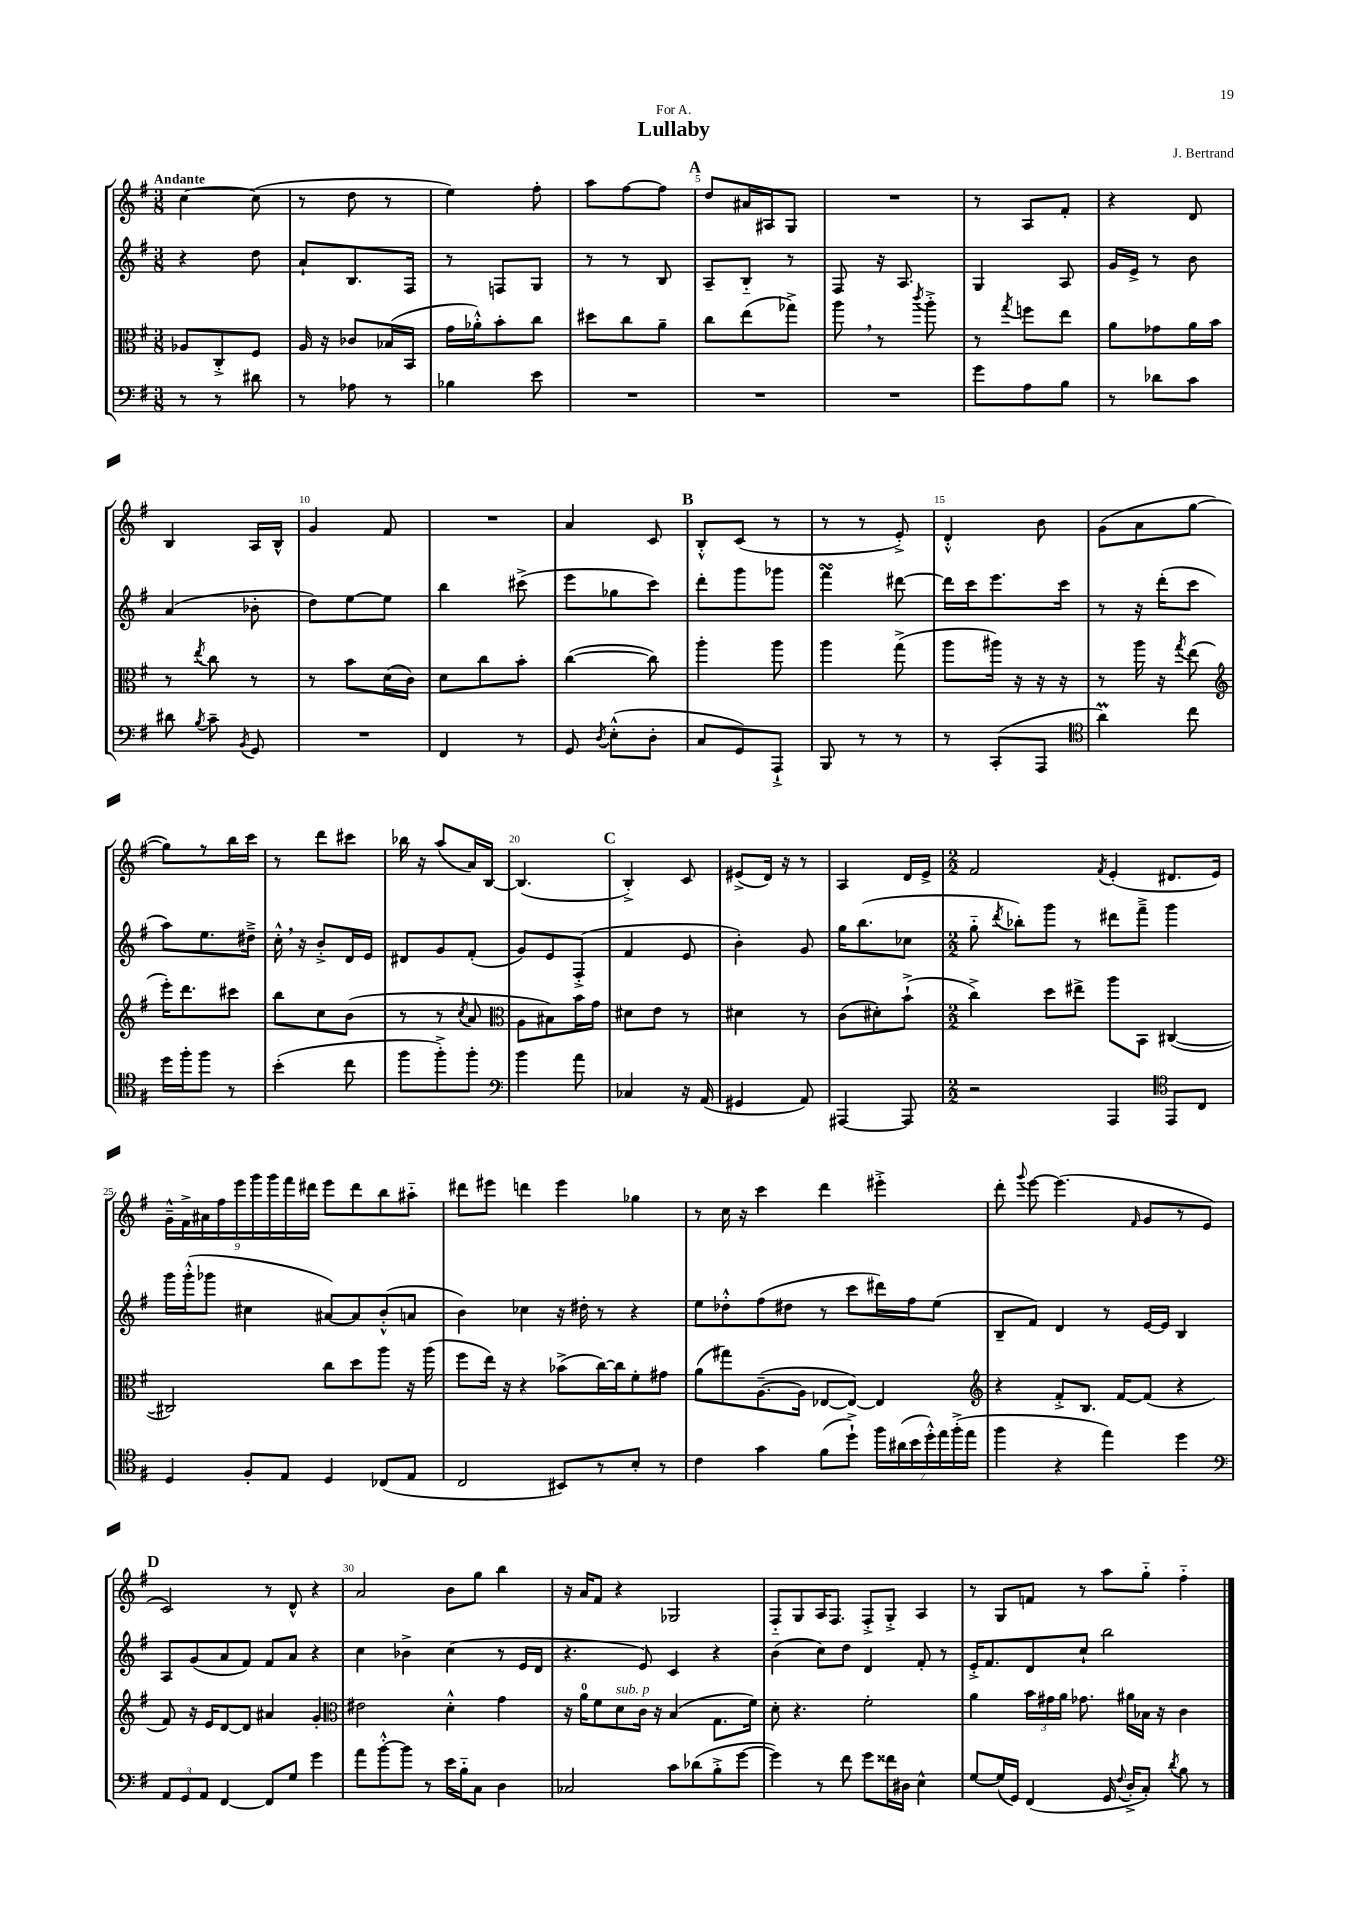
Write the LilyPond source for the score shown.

\header { title = "Lullaby" composer = "J. Bertrand" dedication = "For A." }
<<
\new StaffGroup <<
\new Staff = "s0" {
    \clef treble \key g \major \numericTimeSignature \time 3/8 \tempo "Andante"
    \autoBeamOff c''4~ c''8( |
    r8 d''8 r8 |
    e''4) fis''8-. |
    a''8[ fis''8~ fis''8] |
    \mark \markup { \bold "A" } d''8[ ais'16 ais16 g8] |
    R4. |
    r8 a8[ fis'8]-. |
    r4 d'8 |
    b4 a16[ b16]-^ |
    g'4 fis'8 |
    R4. |
    a'4 c'8 |
    \mark \markup { \bold "B" } b8[-.-^ c'8]( r8 |
    r8 r8 e'8-.->) |
    d'4-.-^ b'8 |
    g'8[( a'8 g''8]~ |
    g''8[) r8 b''16 c'''16] |
    r8 d'''8[ cis'''8] |
    bes''16 r16 a''8[( a'16) b16]~ |
    b4.( |
    \mark \markup { \bold "C" } b4-.->) c'8 |
    eis'8[->( d'16]) r16 r8 |
    a4 d'16[ e'16]-> |
    \numericTimeSignature \time 2/2 fis'2 \acciaccatura { fis'8 } e'4-.( dis'8.[ e'16]) |
    \tuplet 9/8 { g'16[---^ fis'16-> ais'16 fis''16 e'''16 g'''16 g'''16 fis'''16 dis'''16] } e'''8[ dis'''8 b''8 ais''8]-_ |
    dis'''8[ eis'''8] d'''4 eis'''4 ges''4 |
    r8 c''16 r16 c'''4 d'''4 eis'''4-.-> |
    d'''8-. \appoggiatura { g'''8 } e'''8~ e'''4.( \grace { fis'16 } g'8[ r8 e'8] |
    \mark \markup { \bold "D" } c'2) r8 d'8-^ r4 |
    a'2 b'8[ g''8] b''4 |
    r16 a'16[ fis'8] r4 ges2 |
    fis8[-_ g8 a16 fis8.] fis8[-.-> g8]-.-> a4 |
    r8 g8[ f'8] r8 a''8[ g''8]-_ fis''4-_ \bar "|." |
}
\new Staff = "s1" {
    \clef treble \key g \major \numericTimeSignature \time 3/8
    \autoBeamOff r4 d''8 |
    a'8[-! b8. fis16] |
    r8 f8[ g8] |
    r8 r8 b8 |
    \mark \markup { \bold "A" } a8[-- b8]-_ r8 |
    fis8 r16 a8. |
    g4 a8 |
    g'16[ e'16]-> r8 b'8 |
    a'4( bes'8-. |
    d''8[) e''8~ e''8] |
    b''4 cis'''8->( |
    e'''8[ ges''8 c'''8]) |
    \mark \markup { \bold "B" } d'''8[-. g'''8 ges'''8] |
    fis'''4\turn dis'''8~ |
    dis'''16[ c'''16 e'''8. c'''16] |
    r8 r16 d'''16[-.( c'''8] |
    a''8[) e''8. dis''16]---> |
    c''16-.-^ \breathe r16 b'8[-.-> d'16 e'16] |
    dis'8[ g'8 fis'8]-.( |
    g'8[) e'8 fis8]-.->( |
    \mark \markup { \bold "C" } fis'4 e'8 |
    b'4-.) g'8 |
    g''16[ b''8.( ces''8] |
    \numericTimeSignature \time 2/2 g''8-_ \acciaccatura { d'''8 } bes''8[-.) g'''8] r8 dis'''8[ fis'''8]---> g'''4 |
    g'''16[ g'''16-.-^( ges'''8] cis''4 ais'8[~) ais'8 b'8-.-^( a'8] |
    b'4) ces''4 r16 dis''16-. r8 r4 |
    e''8[ des''8-.-^ fis''8( dis''8] r8 c'''8[ dis'''16) fis''16 e''8]( |
    b8[-- fis'8]) d'4 r8 e'16[~ e'16] b4 |
    \mark \markup { \bold "D" } a8[ g'8( a'8 fis'8]) fis'8[ a'8] r4 |
    c''4 bes'4-> c''4( r8 e'16[ d'16] |
    r4. e'8) c'4 r4 |
    b'4( c''8[) d''8] d'4 fis'8-. r8 |
    e'16[-.-> fis'8. d'8 c''8]-! b''2 \bar "|." |
}
\new Staff = "s2" {
    \clef alto \key g \major \numericTimeSignature \time 3/8
    \autoBeamOff aes8[ c8-.-> fis8] |
    a16 r16 ces'8[ bes16( b,16] |
    g'16[ aes'16-.-^) b'8-. c''8] |
    dis''8[ c''8 a'8]-- |
    \mark \markup { \bold "A" } c''8[ e''8( ges''8]->) |
    a''8 \breathe r8 \acciaccatura { c'''8 } a''8-.-> |
    r8 \acciaccatura { g''8 } f''8[ e''8] |
    a'8[ ges'8 a'16 b'16] |
    r8 \acciaccatura { e''8 } c''8 r8 |
    r8 b'8[ d'16( c'16]) |
    d'8[ c''8 b'8]-. |
    c''4~( c''8) |
    \mark \markup { \bold "B" } a''4-. a''8 |
    a''4 g''8->( |
    a''8[ ais''16]) r16 r16 r16 |
    r8 a''16 r16 \acciaccatura { g''8 } e''8( |
    \clef treble e'''16[-.) d'''8. cis'''8] |
    b''8[ c''8 b'8]( |
    r8 r8 \acciaccatura { c''8 } a'8 |
    \clef alto a8[ bis8) b'16 g'16] |
    \mark \markup { \bold "C" } dis'8[ e'8] r8 |
    dis'4 r8 |
    c'8[( dis'8-.) b'8]-!->( |
    \numericTimeSignature \time 2/2 c''4->) d''8[ eis''8]-> a''8[ b,8] cis4~( |
    cis2) c''8[ d''8 a''8] r16 a''16( |
    fis''8[ e''16]) r16 r4 bes'8[->( c''16~) c''16 fis'8-. gis'8] |
    a'8[( gis''8) a8.~--( a16] ees8[~ ees8]~) ees4 |
    \clef treble r4 fis'8[-.-> b8.] fis'16[~ fis'8]( r4 |
    \mark \markup { \bold "D" } fis'8) r16 e'16[ d'8~ d'8] ais'4 g'4-. |
    \clef alto eis'2 d'4-.-^ g'4 |
    r16 a'16[-0 fis'8 d'8^\markup { \italic "sub. p" } c'16] r16 b4( g8.[ fis'16]) |
    d'8-. r4. fis'2-. |
    a'4 \tuplet 3/2 { b'16[ gis'16 a'16] } ges'8. ais'16[ bes16] r16 c'4 \bar "|." |
}
\new Staff = "s3" {
    \clef bass \key g \major \numericTimeSignature \time 3/8
    \autoBeamOff r8 r8 dis'8 |
    r8 aes8 r8 |
    bes4 e'8 |
    R4. |
    \mark \markup { \bold "A" } R4. |
    R4. |
    g'8[ a8 b8] |
    r8 des'8[ c'8] |
    dis'8 \acciaccatura { b8 } c'8-- \acciaccatura { b,8 } g,8 |
    R4. |
    fis,4 r8 |
    g,8 \acciaccatura { d8 } e8[-.-^( d8]-. |
    \mark \markup { \bold "B" } c8[ g,8) a,,8]-!-> |
    b,,8 r8 r8 |
    r8 c,8[-.( a,,8] |
    \clef tenor a'4\prall) c''8 |
    d''16[ fis''16-. fis''8] r8 |
    b'4-.( c''8 |
    fis''8[ fis''8-.->) fis''8]-. |
    \clef bass b'4 a'8 |
    \mark \markup { \bold "C" } ces4 r16 a,16( |
    gis,4 a,8) |
    ais,,4~ ais,,8 |
    \numericTimeSignature \time 2/2 r2 a,,4 \clef tenor e,8[ c8] |
    d4 fis8[-. e8] d4 ces8[( e8] |
    c2 bis,8[) r8 b8]-. r8 |
    c'4 g'4 fis'8[( d''8]-!->) \tuplet 7/4 { fis''16[ ais'16( b'16 d''16-.-^) e''16 fis''16-.->( e''16] } |
    fis''4 r4 e''4) d''4 |
    \mark \markup { \bold "D" } \clef bass \tuplet 3/2 { a,8[ g,8 a,8] } fis,4~ fis,8[ g8] g'4 |
    a'8[ b'8~-.-^ b'8] r8 e'16[ b16-_ c8] d4 |
    ces2 c'8[ des'8( b8-.-> g'8]~ |
    g'4) r8 fis'8 g'8[ fisis'16 dis16] e4-^ |
    g8[~ g16( g,16]) fis,4( g,16 \appoggiatura { fis8 } d16[-.-> c8]-.) \acciaccatura { d'8 } b8 r8 \bar "|." |
}
>>
>>
\layout { \context { \Score \override BarNumber.break-visibility = ##(#f #t #t) barNumberVisibility = #(every-nth-bar-number-visible 5) } }
